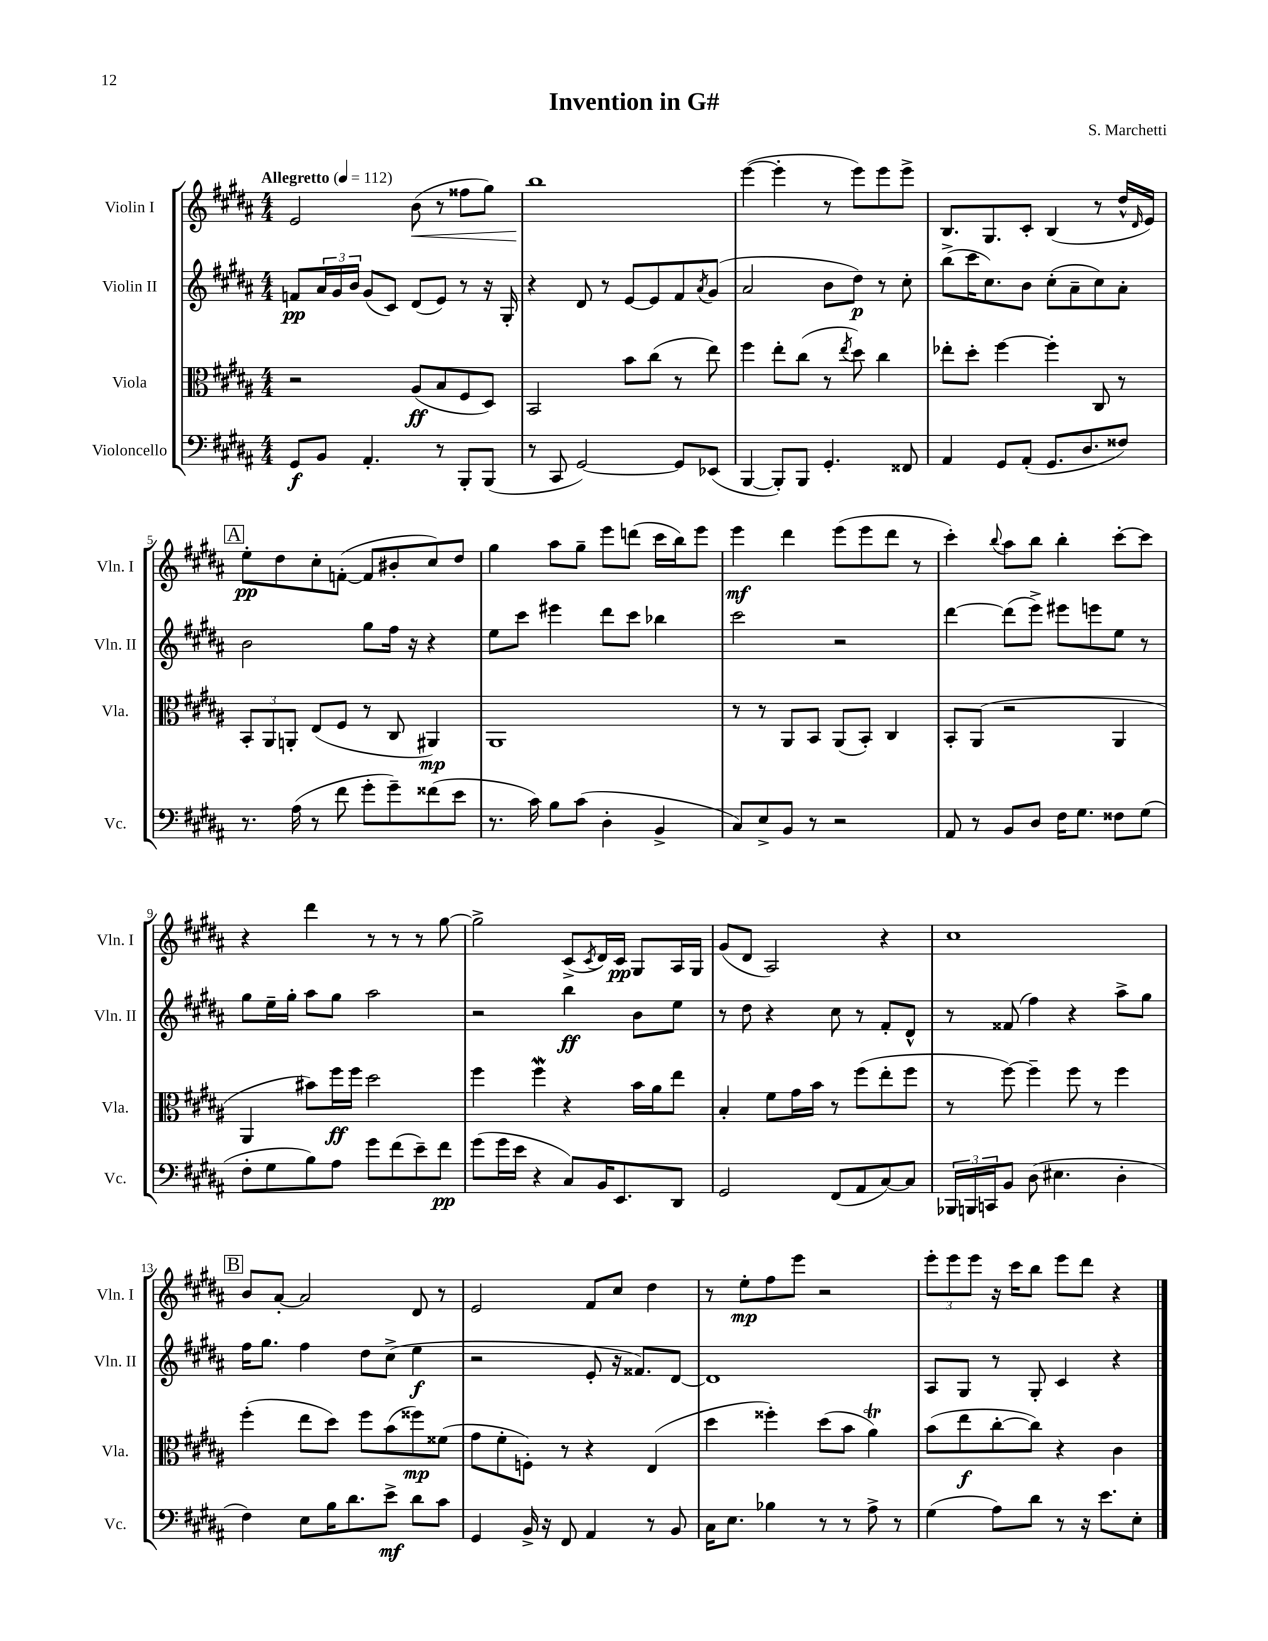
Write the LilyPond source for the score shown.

\header { title = "Invention in G#" composer = "S. Marchetti" }
<<
\new StaffGroup <<
\new Staff = "s0" \with { instrumentName = "Violin I" shortInstrumentName = "Vln. I" } {
    \clef treble \key b \major \numericTimeSignature \time 4/4 \tempo "Allegretto" 4 = 112
    e'2 b'8\<( r8 fisis''8 gis''8) |
    b''1\! |
    e'''4~( e'''4-. r8 e'''8) e'''8 e'''8-> |
    b8. gis8. cis'8-. b4( r8 dis''16-^ \grace { dis'16 } e'16) |
    \mark \markup { \box "A" } e''8-.\pp dis''8 cis''8-. f'8~-.( f'8 bis'8-. cis''8) dis''8 |
    gis''4 ais''8 gis''8-- e'''8 d'''8( cis'''16 b''16) e'''8 |
    e'''4\mf dis'''4 e'''8( e'''8 dis'''8 r8 |
    cis'''4-.) \appoggiatura { b''8 } ais''8 b''8 b''4-. cis'''8~-. cis'''8 |
    r4 dis'''4 r8 r8 r8 gis''8~ |
    gis''2-> cis'8->( \acciaccatura { cis'8 } dis'16) cis'16\pp gis8 ais16 gis16 |
    gis'8( dis'8 ais2) r4 |
    cis''1 |
    \mark \markup { \box "B" } b'8 ais'8~-. ais'2 dis'8 r8 |
    e'2 fis'8 cis''8 dis''4 |
    r8 e''8-.\mp fis''8 e'''8 r2 |
    \tuplet 3/2 { e'''8-. e'''8 e'''8 } r16 cis'''16 b''8 e'''8 dis'''8 r4 \bar "|." |
}
\new Staff = "s1" \with { instrumentName = "Violin II" shortInstrumentName = "Vln. II" } {
    \clef treble \key b \major \numericTimeSignature \time 4/4
    f'8\pp \tuplet 3/2 { ais'16 gis'16 b'16 } gis'8( cis'8) dis'8( e'8) r8 r16 gis16-. |
    r4 dis'8 r8 e'8~ e'8 fis'8 \acciaccatura { ais'8 } gis'8( |
    ais'2 b'8 dis''8\p) r8 cis''8-. |
    b''8->( cis'''16 cis''8.) b'8 cis''8-.( ais'8-- cis''8) ais'8-. |
    \mark \markup { \box "A" } b'2 gis''8 fis''16 r16 r4 |
    e''8 cis'''8 eis'''4 dis'''8 cis'''8 bes''4 |
    cis'''2 r2 |
    dis'''4~ dis'''8( e'''8->) eis'''8 e'''8 e''8 r8 |
    gis''8 e''16-- gis''16-. ais''8 gis''8 ais''2 |
    r2 b''4\ff b'8 e''8 |
    r8 dis''8 r4 cis''8 r8 fis'8-. dis'8-^ |
    r8 fisis'8( fis''4) r4 ais''8-> gis''8 |
    \mark \markup { \box "B" } fis''16 gis''8. fis''4 dis''8 cis''8->( e''4\f |
    r2 e'8-. r16 fisis'8.) dis'8~ |
    dis'1 |
    ais8 gis8 r8 gis8-. cis'4 r4 \bar "|." |
}
\new Staff = "s2" \with { instrumentName = "Viola" shortInstrumentName = "Vla." } {
    \clef alto \key b \major \numericTimeSignature \time 4/4
    r2 ais8\ff( b8 fis8 dis8) |
    b,2 b'8 cis''8( r8 e''8) |
    fis''4 e''8-. cis''8( r8 \acciaccatura { e''8 } dis''8) cis''4 |
    ees''8-. dis''8-. fis''4~ fis''4-. cis8 r8 |
    \mark \markup { \box "A" } \tuplet 3/2 { b,8-. ais,8 a,8-. } e8( fis8 r8 cis8 ais,4\mp) |
    ais,1 |
    r8 r8 ais,8 b,8 ais,8( b,8-.) cis4 |
    b,8-. ais,8( r2 ais,4 |
    ais,4 bis'8) fis''16\ff fis''16 dis''2 |
    fis''4 fis''4\mordent r4 b'16 ais'16 e''8 |
    b4-. fis'8 gis'16 b'16 r8 fis''8( e''8-. fis''8 |
    r8 fis''8~) fis''4-- fis''8 r8 fis''4 |
    \mark \markup { \box "B" } fis''4-.( e''8 dis''8) fis''8 b'8( fisis''8\mp) fisis'8( |
    gis'8 fis'8-. f8-.) r8 r4 e4( |
    dis''4 fisis''4-.) dis''8( b'8 ais'4\trill) |
    b'8( e''8\f cis''8~-. cis''8) r4 cis'4 \bar "|." |
}
\new Staff = "s3" \with { instrumentName = "Violoncello" shortInstrumentName = "Vc." } {
    \clef bass \key b \major \numericTimeSignature \time 4/4
    gis,8\f b,8 ais,4.-. r8 b,,8-. b,,8( |
    r8 cis,8 gis,2~) gis,8 ees,8( |
    b,,4~ b,,8-.) b,,8 gis,4.-. fisis,8 |
    ais,4 gis,8 ais,8-.( gis,8. dis8. fisis8) |
    \mark \markup { \box "A" } r8. ais16( r8 fis'8 gis'8-. gis'8--) fisis'8( e'8 |
    r8. cis'16) b8 cis'8( dis4-. b,4-> |
    cis8) e8-> b,8 r8 r2 |
    ais,8 r8 b,8 dis8 fis16 gis8. fisis8 gis8( |
    fis8-. gis8 b8) ais8 gis'8 fis'8( e'8--) fis'8\pp |
    gis'8( gis'16 e'16 r4 cis8) b,16 e,8. dis,8 |
    gis,2 fis,8( ais,8 cis8~) cis8 |
    \tuplet 3/2 { bes,,16 b,,16 c,16 } b,8 dis8( eis4. dis4-. |
    \mark \markup { \box "B" } fis4) e8 b16 dis'8. e'8->\mf dis'8 cis'8 |
    gis,4 b,16-> r16 fis,8 ais,4 r8 b,8 |
    cis16 e8. bes4 r8 r8 ais8-> r8 |
    gis4( ais8) dis'8 r8 r16 e'8. e8-. \bar "|." |
}
>>
>>
